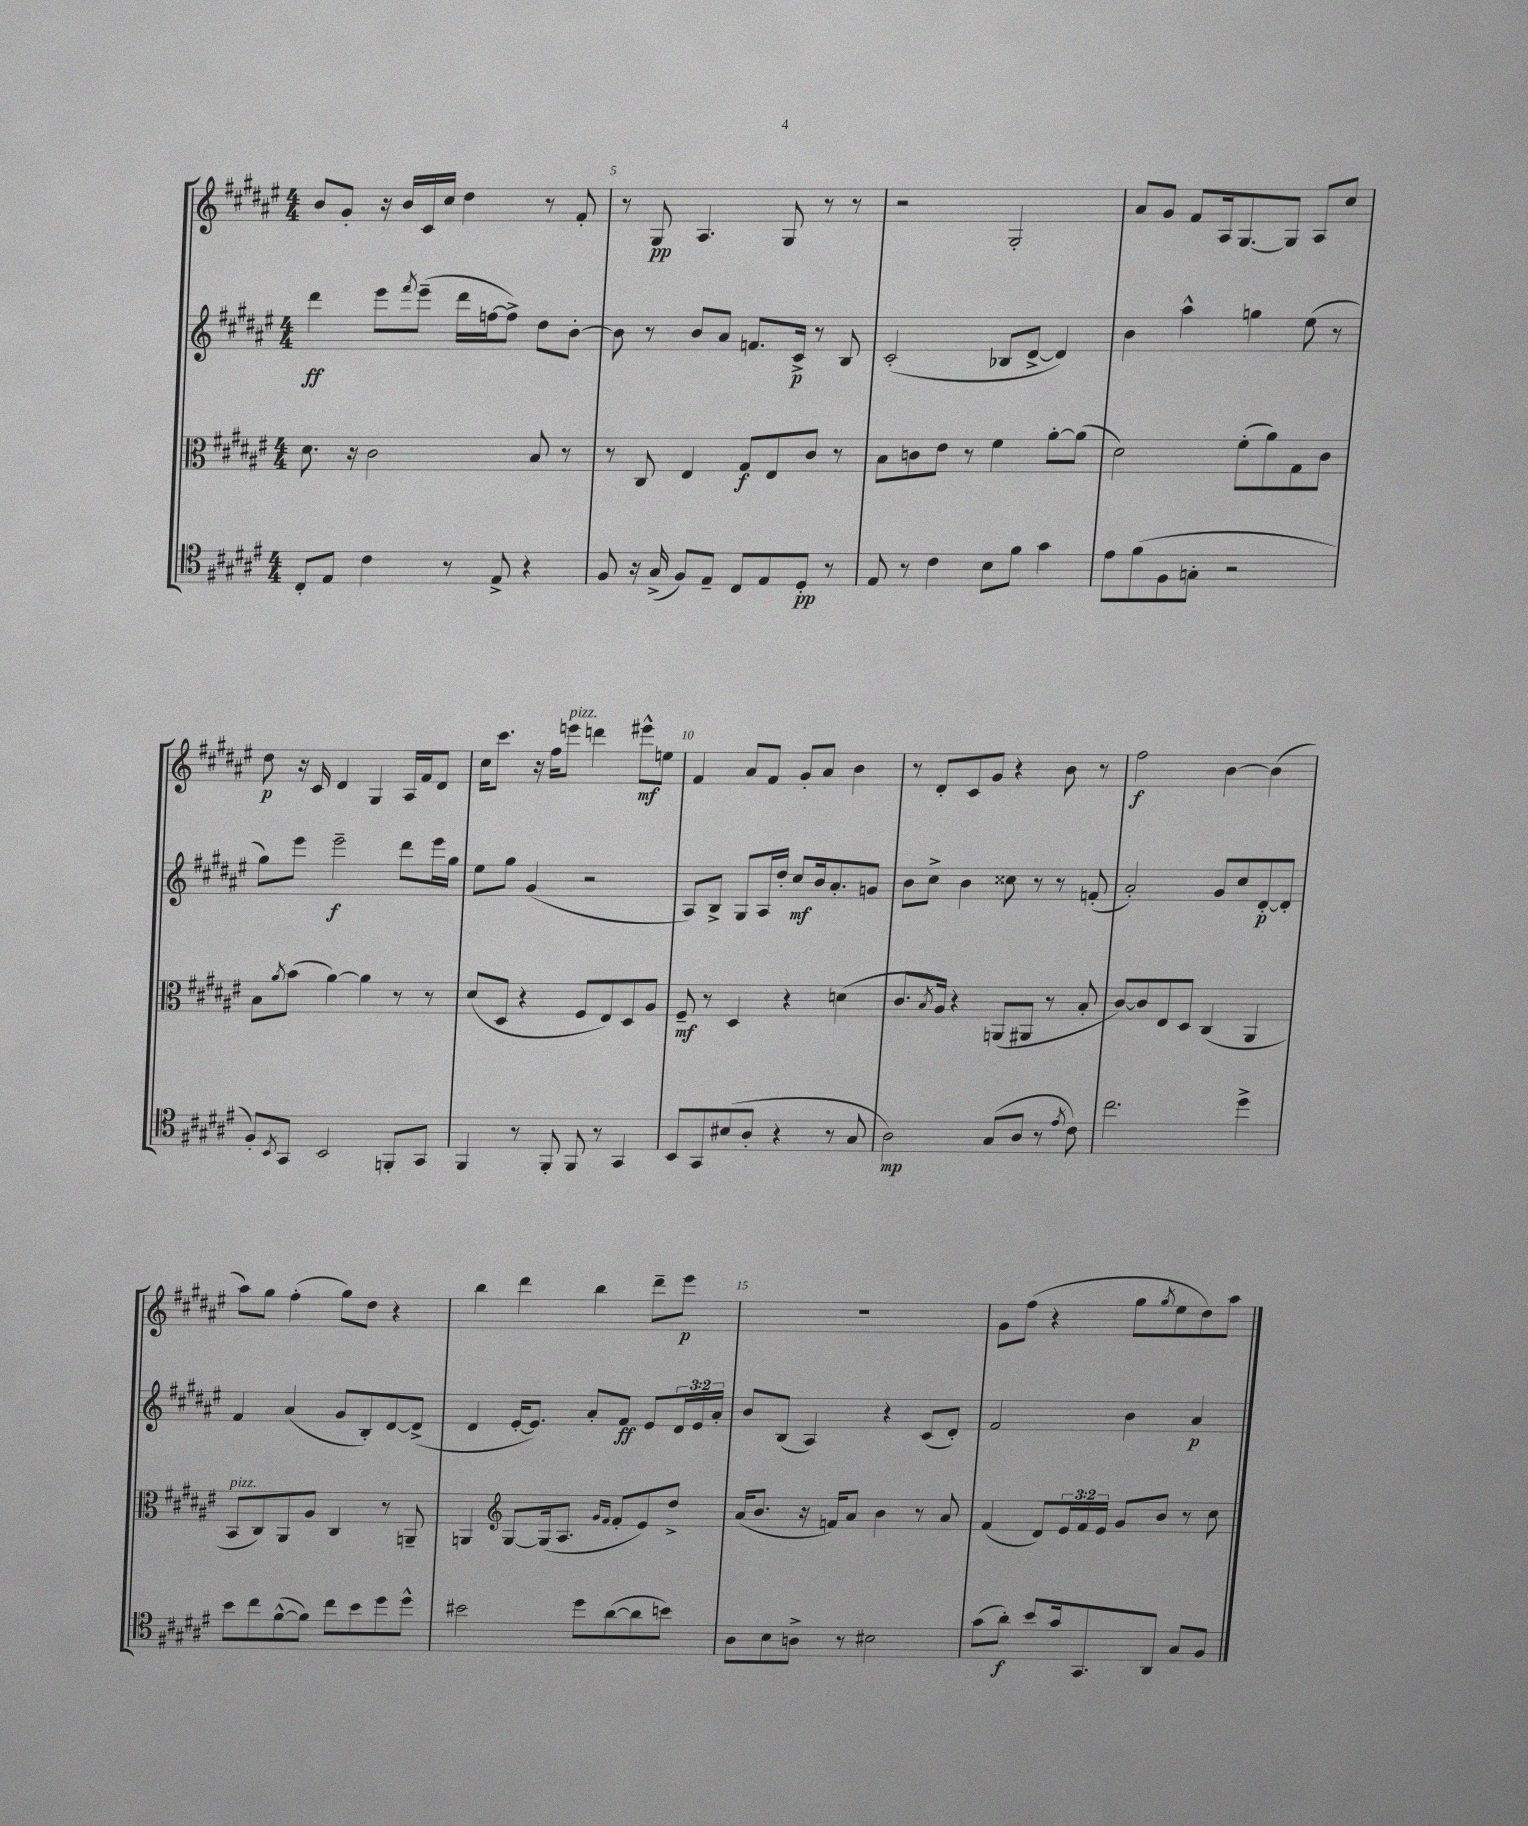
<<
\new StaffGroup <<
\new Staff = "s0" {
    \clef treble \key fis \major \numericTimeSignature \time 4/4
    b'8 gis'8-. r16 b'16 cis'16 cis''16 dis''4 r8 fis'8-. |
    r8 gis8\pp ais4. gis8 r8 r8 |
    r2 gis2-. |
    ais'8 gis'8 fis'8 ais16 gis8.~ gis8 ais8 cis''8 |
    dis''8\p r16 cis'16 dis'4 gis4 ais16 fis'16 dis'8 |
    cis''16 cis'''8. r16 fis''16 e'''8^\markup { \italic "pizz." } d'''4 eis'''8-^\mf e''8 |
    fis'4 ais'8 fis'8 gis'8-. ais'8 b'4 |
    r8 dis'8-. cis'8 gis'8 r4 b'8 r8 |
    fis''2\f b'4~ b'4( |
    ais''8) gis''8 fis''4-.( gis''8) dis''8 r4 |
    b''4 dis'''4 b''4 dis'''8-- eis'''8\p |
    R1 |
    gis'8 fis''8( r4 gis''8 \acciaccatura { gis''8 } eis''8 dis''8) ais''8 \bar "|." |
}
\new Staff = "s1" {
    \clef treble \key fis \major \numericTimeSignature \time 4/4 \override Staff.TupletNumber.text = #tuplet-number::calc-fraction-text
    dis'''4\ff eis'''8 \acciaccatura { fis'''8 } eis'''8--( dis'''16 f''16~ f''8->) dis''8 b'8~-. |
    b'8 r8 b'8 ais'8 f'8. cis'16->\p r8 b8 |
    cis'2-.( bes8 dis'8~-> dis'4) |
    b'4 ais''4-^ g''4 eis''8( r8 |
    gis''8) eis'''8 eis'''2--\f dis'''8 eis'''16 gis''16 |
    eis''8 gis''8 gis'4( r2 |
    ais8) b8-> gis8 ais16 dis''16-. cis''8\mf b'16 ais'8.-. g'8 |
    b'8 cis''8-> b'4 cisis''8 r8 r8 f'8-.( |
    ais'2-.) gis'8 cis''8 dis'8~-.\p dis'8-. |
    fis'4 ais'4( gis'8 b8-.) dis'8~ dis'8->( |
    dis'4 eis'16~-. eis'8.) ais'8-. fis'8\ff eis'8 \tuplet 3/2 { dis'16 eis'16 ais'16-. } |
    b'8 b8( ais4) r4 cis'8( dis'8-.) |
    fis'2 b'4 ais'4\p \bar "|." |
}
\new Staff = "s2" {
    \clef alto \key fis \major \numericTimeSignature \time 4/4 \override Staff.TupletNumber.text = #tuplet-number::calc-fraction-text
    dis'8. r16 cis'2 b8 r8 |
    r8 cis8 eis4 gis8\f eis8 cis'8 r8 |
    b8 c'8 eis'8 r8 fis'4 ais'8~-. ais'8( |
    dis'2) fis'8-.( ais'8) gis8 cis'8 |
    b8 \acciaccatura { ais'8 } b'8( ais'4~) ais'4 r8 r8 |
    dis'8( dis8 r4 fis8 eis8) dis8 ais8 |
    fis8--\mf r8 dis4 r4 d'4( |
    cis'8. \acciaccatura { b8 } ais16) r4 a,8( ais,8 r8 b8-. |
    cis'8~) cis'8 eis8 dis8 cis4( ais,4 |
    b,8^\markup { \italic "pizz." } cis8) ais,8 ais8 cis4 r8 a,8-- |
    a,4 \clef treble gis8~ gis16( ais8. \grace { gis'16 fis'16 } fis'8-. eis'8) dis''8-> |
    ais'16( b'8. r16 f'16) ais'8 b'4 r8 ais'8 |
    fis'4( dis'8) \tuplet 3/2 { eis'16 fis'16 eis'16 } gis'8 b'8 r8 cis''8 \bar "|." |
}
\new Staff = "s3" {
    \clef tenor \key fis \major \numericTimeSignature \time 4/4
    cis8-. eis8 cis'4 r8 eis8-> r4 |
    fis8 r16 gis16->( fis8) eis8-- cis8 eis8 dis8-.\pp r8 |
    eis8 r8 cis'4 b8 fis'8 gis'4 |
    eis'8 fis'8( fis8 g8-. r2 |
    fis8-.) \acciaccatura { b,8 } gis,8 b,2 f,8-. gis,8 |
    fis,4 r8 fis,8-. fis,8 r8 gis,4 |
    b,8 gis,8 bis8( ais8-. r4 r8 gis8 |
    ais2\mp) gis8( ais8 r8 \acciaccatura { eis'8 } cis'8) |
    cis''2. dis''4-> |
    b'8 cis''8 fis'8~-^( fis'8) cis''8 b'8 dis''8 dis''8-^ |
    bis'2 dis''8 ais'8~( ais'8 b'8) |
    ais8 b8 a8-> r8 bis2 |
    gis'8( ais'8-.\f) b'8 gis'16 gis,8. ais,8 gis8 fis8 \bar "|." |
}
>>
>>
\layout { \context { \Score currentBarNumber = #4 \override BarNumber.break-visibility = ##(#f #t #t) barNumberVisibility = #(every-nth-bar-number-visible 5) } }
